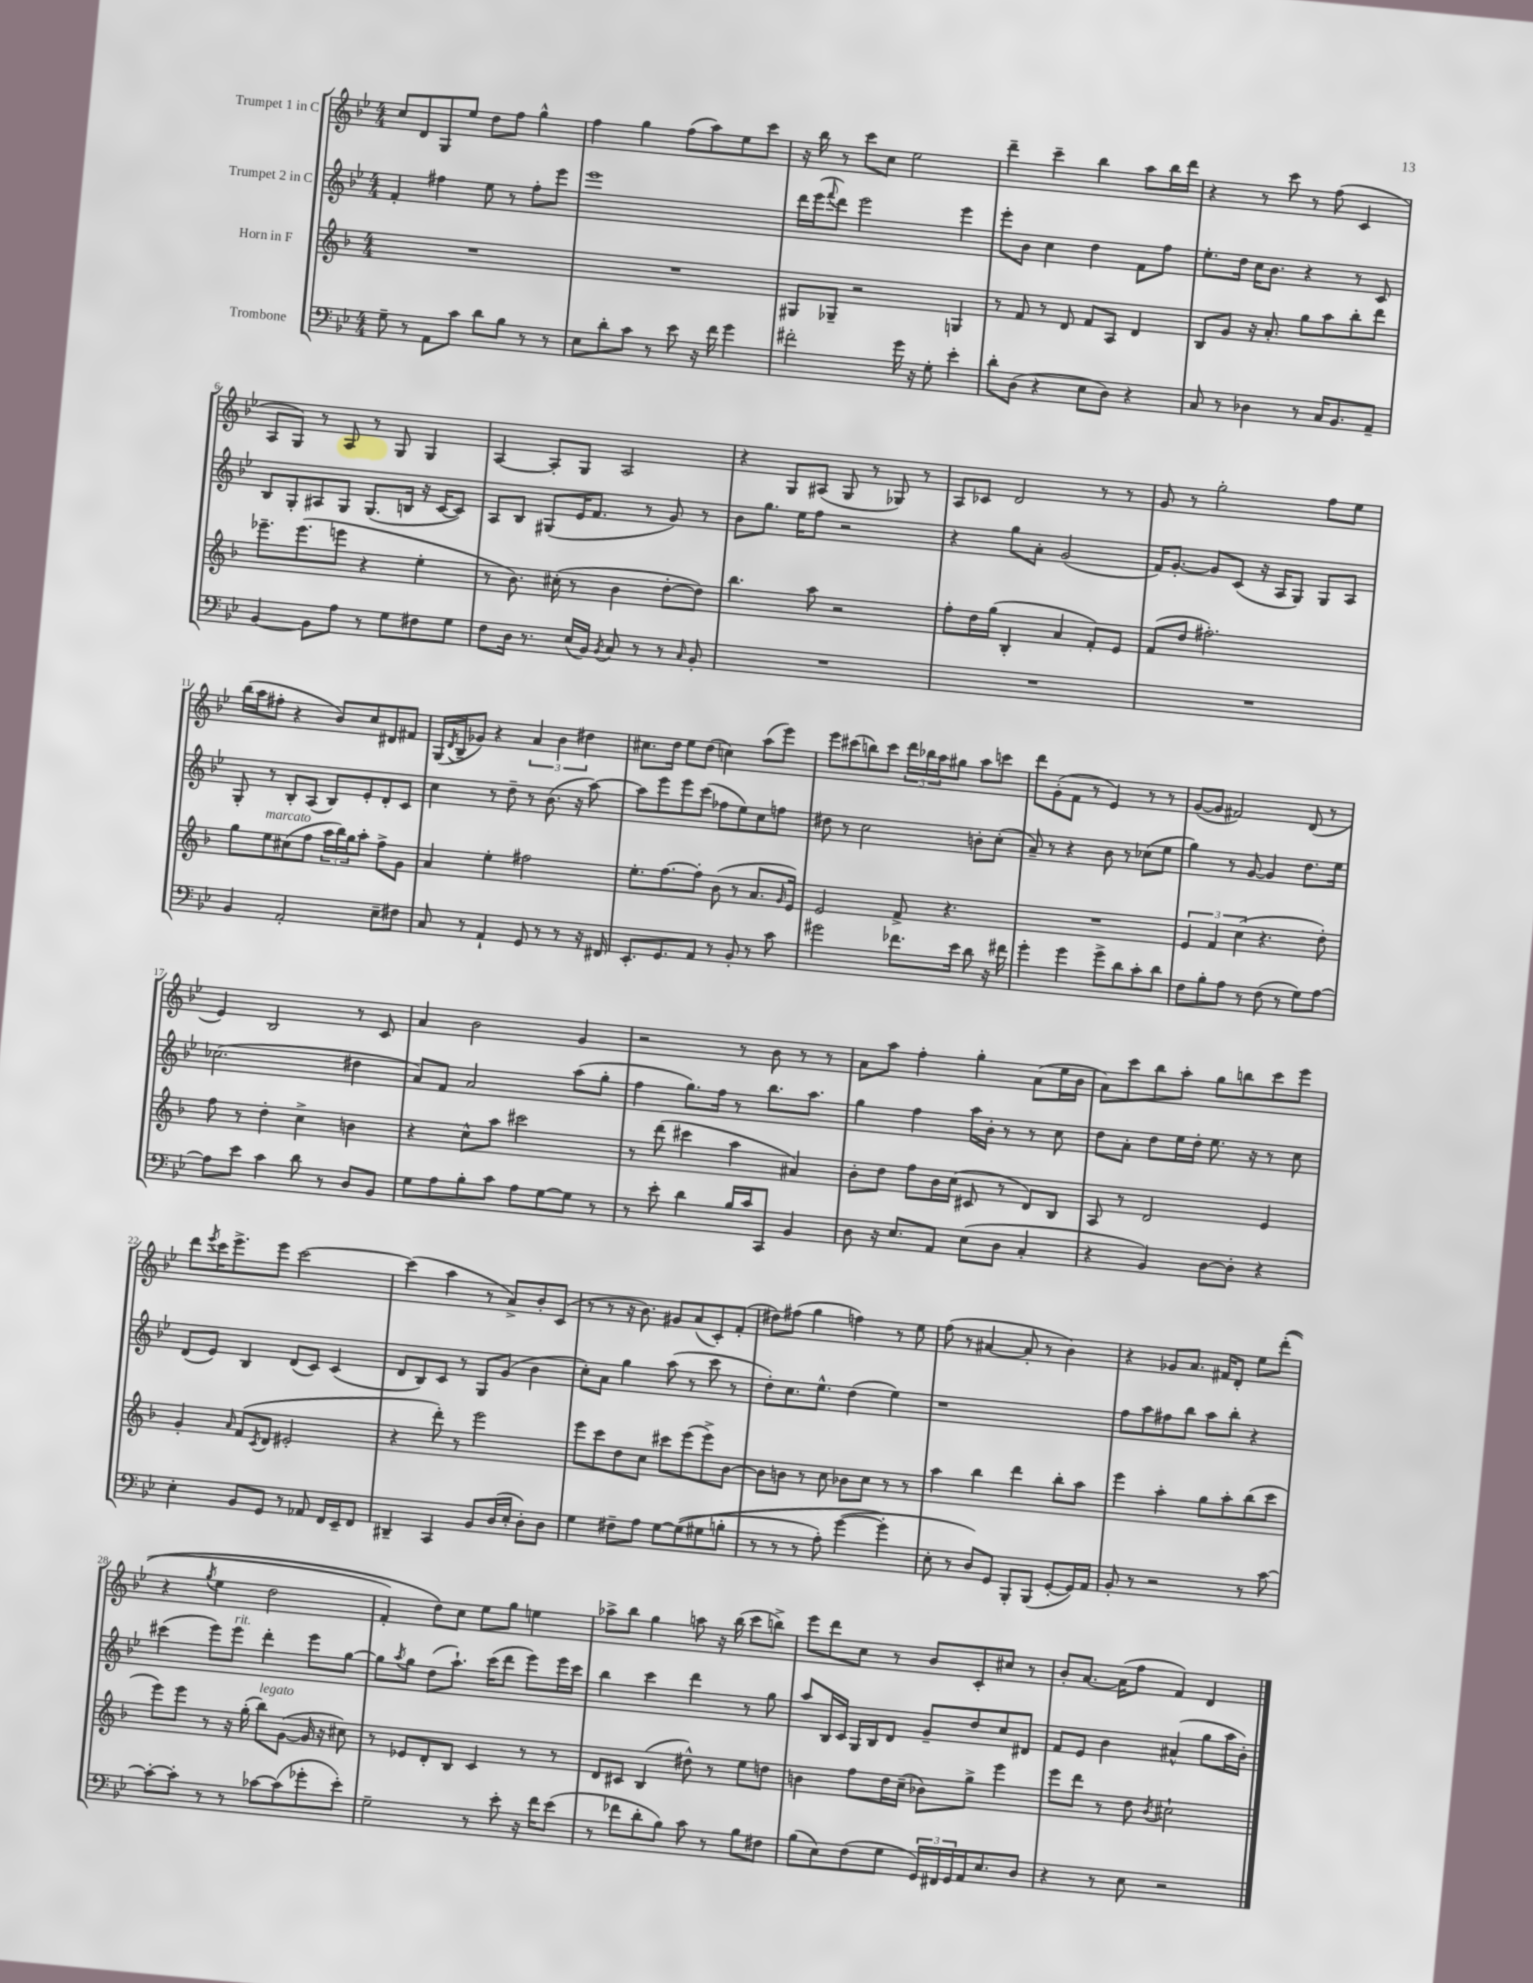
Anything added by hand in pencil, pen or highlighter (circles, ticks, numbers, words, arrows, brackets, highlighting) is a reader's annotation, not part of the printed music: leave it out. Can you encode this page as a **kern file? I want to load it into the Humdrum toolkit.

**kern	**kern	**kern	**kern
*staff4	*staff3	*staff2	*staff1
*clefF4	*clefG2	*clefG2	*clefG2
*k[b-e-]	*k[b-]	*k[b-e-]	*k[b-e-]
*M4/4	*M4/4	*M4/4	*M4/4
8G~\	1r	4f'/	8cc/L
8r	.	.	8d/
8AA\L	.	4ff#\	8G/
8c\J	.	.	8ee-/J
8d\L	.	8ee-\	8dd\L
8B-\J	.	8r	8ff\J
8r	.	8ff#'\L	4gg^^\
8r	.	8eee-\J	.
=	=	=	=
8E-\L	1r	1eee-	4ff\
8d'\	.	.	.
8c\J	.	.	4gg\
8r	.	.	.
8e-\	.	.	(8ff\L
16r	.	.	8aa\)
16f\	.	.	.
4g\	.	.	8ee-\
.	.	.	8ccc\J
=	=	=	=
2f#'\	8G#/L	16ddd\LL	16r
.	.	(16eee-\J	16bb-\
.	.	8qqfff/	.
.	8G-~/J	8ddd\J)	8r
.	2r	2eee-\	8ccc\L
.	.	.	8cc\J
16g\	.	.	2ee-\
16r	.	.	.
8G'\	.	.	.
4e-'\	4G/	4eee-\	.
=	=	=	=
8d'\L	8r	8eee-'\L	4ddd~\
(8D\J	8f/	8b-\J	.
4r	8r	4cc\	4ccc~\
.	8d/	.	.
8E-\L	8f/L	4dd\	4bb-\
8D\J)	8A/J	.	.
4r	4d/	8f\L	8aa\L
.	.	8ff\J	16bb-\L
.	.	.	16ddd\JJ
=	=	=	=
8C/	8B-/L	8.ee-'\L	4r
8r	8g/J	.	.
.	.	16dd\Jk	.
4D-\	16r	16cc\LK	8r
.	8.a'/	8.b-\J	.
.	.	.	8ccc\
8r	8gg\L	4r	8r
16C/LK	8aa\	.	(8ff\
8.BB-/	.	.	.
.	8bb-'\	8r	4c/
8AA~/J	8ddd\J	8c/	.
=	=	=	=
[4BB-/	8.eee-~\L	8B-/L	8A/L
.	.	8G'/	8G/J)
.	(8.eee-\	.	.
8BB-\]L	.	8A#/	8r
8A\J	8eee\J	8G/J	8A/
8r	4r	(8.G/L	8r
8G\L	.	.	8G/
.	.	16B/Jk	.
8F#\	4ee'\	16r	4G/
.	.	[16c/LK	.
8G\J	.	8c/]J)	.
=	=	=	=
8F\L	8r	8A/L	[4A/
16D\Jk	8.b-\)	8B-/J	.
8.r	.	.	.
.	.	(8G#/L	8A'/]L
.	(16cc#'\	.	.
(16E-/LL	8r	16e-/K	8G/J
16BB-/JJ)	.	8.f/J	.
8qBB-/	.	.	.
8C/	4b-\	.	2A/
8r	.	8r	.
8r	[8dd'\L	8g/)	.
16qqC/	.	.	.
8BB-'/	8dd\]J)	8r	.
=	=	=	=
1r	4.bb-\	8b-\L	4r
.	.	8.gg\J	.
.	.	.	8G/L
.	.	16ee-\LK	.
.	8aa\	8ff\J	(8A#/J
.	2r	2r	8G/
.	.	.	8r
.	.	.	8G-/)
.	.	.	8r
=	=	=	=
1r	8ff'\L	4r	8A/L
.	16dd\L	.	8c-/J
.	(16gg\JJ	.	.
.	4B-'/	8gg\L	2d/
.	.	8a'\J	.
.	4a/	(2g/	.
.	8f'/L)	.	8r
.	8e/J	.	8r
=	=	=	=
1r	(8f/L	16f/LK)	8g/
.	.	[8.g'/J	.
.	8dd/J	.	8r
.	2.ff#'\)	8g/]L	2gg'\
.	.	(8c/J	.
.	.	16r	.
.	.	16A/LK	.
.	.	8G/J)	.
.	.	8G/L	8ff\L
.	.	8A/J	8ee-\J
=	=	=	=
4BB-/	8gg\L	8G'/	(16bb-\LL
.	.	.	16aa\J
.	8ee\	8r	8ff#'\J
2AA'/	(8cc#\	8B-'/L	4r
.	8ff\J	(8A/J	.
.	24aa\LL	8B-/L)	8b-/L)
.	24bb-\)	.	.
.	24gg\J	.	.
.	8aa'\J	8e-'/	8cc/
8E-~\L	8ff^\L	8d'/	8d#/
8F#\J	8g\J	8c/J	8f#/J
=	=	=	=
8C/	4a/	4cc\	(16G/LL
.	.	.	8qd/
.	.	.	16B-~/J
8r	.	.	8g-/J)
4AA`/	4ee'\	8r	4r
.	.	8dd~\	.
8GG/	2ff#\	8r	6a/
8r	.	(8.b-\	.
.	.	.	6b-\
8r	.	.	.
.	.	16r	.
.	.	.	6dd#\
16r	.	[8aa\)	.
16FF#/	.	.	.
=	=	=	=
8.EE-'/L	8.ee'\L	8aa\]L	8.cc#\L
.	.	8eee-\	.
8.GG/	[8.ff\	.	16dd\Jk
.	.	8eee-\	8ee-\L
8AA/J	8ff'\]J	(8ccc\J	(8dd\J
8r	(8b-\	8ff-\L	4cc\)
8BB-'/	8r	8ee-\)	.
8r	8.a/L	8cc\	(8aa\L
8c\	.	8ff\J	8eee-\J)
.	16qqg/	.	.
.	16e/Jk)	.	.
=	=	=	=
2g#\	2e/	8dd#\	8eee-\L
.	.	8r	(8ccc#\
.	.	2cc\	8bb\)
.	.	.	8ccc#\J
8.f-\L	8f^/	.	24ddd\LL
.	.	.	24bb-\
.	.	.	24aa\J
.	4.r	.	8gg#\J
16e-\Jk	.	.	.
8d\	.	8b'\L	8aa\L
16r	.	(8cc'\J	8ccc\J
16f#\	.	.	.
=	=	=	=
4g'\	1r	8a~/)	8ddd\L
.	.	8r	(8g'\
4g\	.	4r	8f\J
.	.	.	8r
8g^\L	.	8b-\	4e-/)
8d\	.	8r	.
8c'\	.	(8cc-\L	8r
8d\J	.	8ee-\J	8r
=	=	=	=
8F\L	6e/	4gg\)	([8g/L
8B-'\	.	.	8g/]J
.	6f/	.	.
8A\J	.	8r	2f#/)
.	(6cc\	.	.
8r	.	[8g/	.
(8F\	4.r	4g/]	.
8r	.	.	.
8G\L)	.	8.dd\L	(8d/
[8A\J	8dd'\)	.	8r
.	.	16ee-\Jk	.
=	=	=	=
8A\]L	8ff\	(2.cc-\	4e-/)
8e-\J	8r	.	.
4c\	4dd'\	.	2B-/
8d\	4cc^\	.	.
8r	.	.	.
8D/L	4b\	4dd#\	8r
8BB-/J	.	.	8c/
=	=	=	=
8G\L	4r	8a/L)	4a/
8A\	.	8f/J	.
8B-'\	8cc^^\L	2a/	2b-\
8c\J	8aa\J	.	.
8A\L	2ccc#\	.	.
[8G\	.	.	.
8G\]J	.	(8aa\L	4g/
8r	.	8gg'\J	.
=	=	=	=
8r	8r	4ff\	2r
8e-'\	(8ddd\	.	.
4d\	4ccc#\	8.gg\L)	.
.	.	16ff\Jk	.
16B-/LL	4aa\	8r	8r
16c/J	.	.	.
8CC/J	.	8.bb-\L	8b-\
4BB-/	4a#/)	.	8r
.	.	8.aa\J	.
.	.	.	8r
=	=	=	=
8D\	8b-'\L	4gg\	8a\L
16r	8dd\J	.	8aa\J
8.E-/L	.	.	.
.	8ff\L	4ff\	4ff'\
8AA/J	16b-\L	.	.
.	(16cc\JJ	.	.
(8E-\L	8c#/	16aa\LL	4gg'\
.	.	16b-'\JJ	.
8D\J	8r	8r	.
4C'/	8d/L)	8r	(8a\L
.	8B-/J	8cc\	16ee-\L
.	.	.	16b-\JJ
=	=	=	=
4r	8A/	8dd\L	8a\L)
.	8r	8a'\J	8ccc\
4BB-/)	2d/	8dd\L	8bb-\
.	.	16ee-\L	8aa'\J
.	.	16dd'\JJ	.
[8D\L	.	8.ee-\	8gg\L
8D'\]J	.	.	8bb\
.	.	16r	.
4r	4e/	8r	8ccc\
.	.	8cc\	8eee-\J
=	=	=	=
4E-'\	4g'/	(8d/L	8ddd\L
.	.	.	8qeee-/
.	.	8e-/J)	16ccc\K
.	.	.	8.eee-^\
.	16qqa/	.	.
8BB-/L	(8f/L	4B-/	.
.	8qc/	.	.
8GG/J	8d/J	.	8eee-\J
8r	2e#'/	(8d/L	[2ccc\
8AA-/	.	8c/J)	.
16FF/LL	.	(4c/	.
16EE-~/J	.	.	.
8FF/J	.	.	.
=	=	=	=
4DD#~/	4r	8d/L	(4ccc\]
.	.	8B-/)	.
4CC/	8ddd'\)	8c/J	4aa\
.	8r	8r	.
8BB-/L	2eee\	8G/L	8r
(16D/L	.	(8g/J	8a^/L)
16E-'/JJ	.	.	.
8D'\L)	.	4b-\	8b-'/
8D\J	.	.	(8c/J
=	=	=	=
4G\	8eee\L	8cc'\L)	8r
.	8ccc\	8a\J	8r
8F#~\L	8dd\	4gg\	16r
.	.	.	8.b-\)
8A\J	8cc\J	.	.
[8G\L	8ccc#\L	(8aa\	8g#/L
&((8G\]	(8eee\	8r	(8a/
8G#\	8eee^\)	8ccc\	8c'/)
8B'\J	[8b-\J	8r	(8f'/J
=	=	=	=
8r	8b-\]L	8dd'\L)	8dd#\L)
8r	8b\J	8.cc\	(8ff#\J
8r	8r	.	4gg\
.	.	8.ee-^^\J	.
8A'\)	8cc\	.	.
([4g\	8b-\L	(4dd\	4ff\)
.	8cc\J	.	.
4g'\]&)	8r	4ee-\)	8r
.	8r	.	8ee-\
=	=	=	=
8E-'\	4aa\	1r	(8ff\
8r	.	.	8r
8D/L)	4bb-\	.	[4a#/
8GG/J	.	.	.
8BBB-'/L	4ddd\	.	8a#'/]
(8BBB-/J	.	.	8r
[8GG'/L	8bb-'\L	.	4b-\)
16GG/]L)	8aa\J	.	.
16AA/JJ	.	.	.
=	=	=	=
8BB-'/	4eee\	8ff\L	4r
8r	.	8aa\	.
2r	4aa'\	8ff#\	8g-/L
.	.	8bb-\J	8.a/J
.	8gg\L	8aa\L	.
.	.	.	16f#/LK
.	8aa'\	8bb-'\J	8d'/J
8r	(8bb-\	4r	8ee-\L
[8c\	8ccc\J	.	&((8ddd'\J
=	=	=	=
8c'\_L	8eee\L)	(4ccc#\	4r
8c'\]J	8eee\J	.	.
.	.	.	8qgg/
8r	8r	8eee-\L)	4ee-\
8r	16r	8eee-\J	.
.	(16gg'\	.	.
[8c-\L	8bb-\L)	4ddd'\	2dd\
(8c-\]	([8g\J	.	.
8g-'\	16g/]	8eee-\L	.
.	16r	.	.
8e-'\J)	8cc#\)	[8gg\J	.
=	=	=	=
2G~\	8r	8gg\]L	4f'/)
.	.	8qaa/	.
.	8e-/L	8gg\J	.
.	8d'/	(8dd\L	8dd\L&)
.	8B-/J	8.aa`\J)	8cc\J
8r	4c/	.	8ee-\L
.	.	(16ccc\LK	.
8e-'\	.	8ddd\J	8gg\J
16r	8r	8eee-\L)	4ee\
16f\LK	.	.	.
(8e-\J	8r	16eee-\L	.
.	.	16ccc\JJ	.
=	=	=	=
8r	8d/L	4bb-\	8aa-^\L
8f-\L	8c#/J	.	8bb-\J
8d'\	(4B-/	4ccc\	4gg\
8B-\J)	.	.	.
8c\	8dd#^^\)	4ddd\	8aa\
8r	8r	.	16r
.	.	.	(16bb-\
8B-\L	8ee\L	8r	8ccc\L
8F#\J	8dd\J	8gg\	8bb^\J)
=	=	=	=
(8B-\L	4b\	8aa/L	8eee-\L
8E-\)	.	16B-/L	8ddd\
.	.	16c/JJ	.
(8F\	8ff\L	16G/LL	8cc\J
.	.	16B-/J	.
8G\J	16dd\L	8d/J	8r
.	(16cc~\JJ	.	.
24GG/LL)	8b-\L)	8g~/L	8b-/L
24FF#/	.	.	.
24GG/	.	.	.
16AA/J	8gg^\J	8dd/	8c'/
8.E-/	.	.	.
.	4eee\	8cc/	8cc#/J
8D/J	.	8d#/J	8r
=	=	=	=
4r	8eee\L	8f/L	8b-'/L
.	8ddd\J	8e-/J	[8.a/J
8r	8r	4b-\	.
.	.	.	(16a\]LK
8E-\	8dd\	.	8ff\J
.	8qb-/	.	.
2r	2cc#`\	(4a#^^/	4f/)
.	.	8gg\L	4d/
.	.	16aa\L	.
.	.	16b-'\JJ)	.
==	==	==	==
*-	*-	*-	*-
